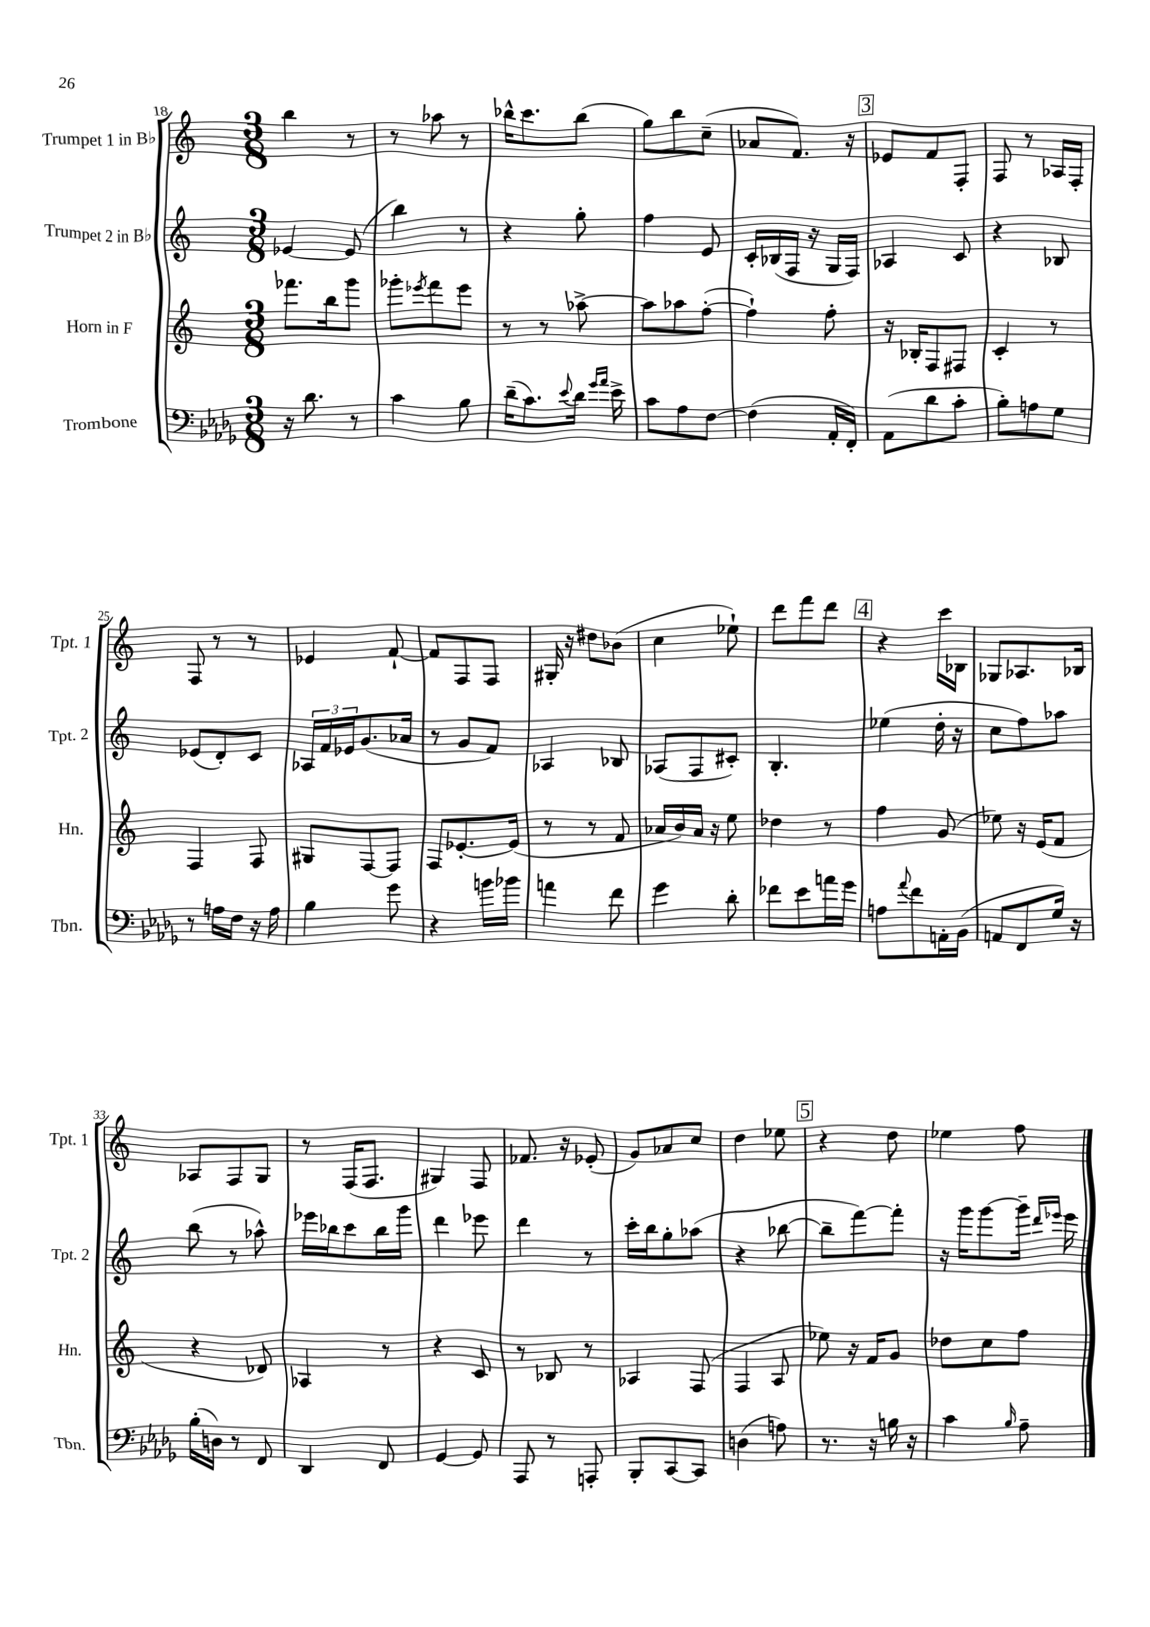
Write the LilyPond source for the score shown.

<<
\new StaffGroup <<
\new Staff = "s0" \with { instrumentName = "Trumpet 1 in Bb" shortInstrumentName = "Tpt. 1" } {
    \clef treble \key c \major \numericTimeSignature \time 3/8
    b''4 r8 |
    r8 aes''8 r8 |
    bes''16-^ c'''8. bes''8( |
    g''8) b''8 c''8--( |
    aes'8 f'8.) r16 |
    \mark \markup { \box "3" } ees'8 f'8 f8-. |
    f8 r8 aes16 f16-. |
    f8 r8 r8 |
    ees'4 f'8~-! |
    f'8 f8 f8 |
    gis16-. r16 dis''8 bes'8( |
    c''4 ees''8-!) |
    d'''8 f'''8 d'''8 |
    \mark \markup { \box "4" } r4 c'''16 bes16 |
    ges8 aes8. bes16 |
    aes8 f8 g8 |
    r8 f16( f8. |
    gis4) f8 |
    fes'8. r16 ees'8-.( |
    g'8) aes'8 c''8 |
    d''4 ees''8 |
    \mark \markup { \box "5" } r4 d''8 |
    ees''4 f''8 \bar "|." |
}
\new Staff = "s1" \with { instrumentName = "Trumpet 2 in Bb" shortInstrumentName = "Tpt. 2" } {
    \clef treble \key c \major \numericTimeSignature \time 3/8
    ees'4~ ees'8( |
    b''4) r8 |
    r4 g''8-. |
    f''4 e'8 |
    c'16-. bes16( f16 r16 g16 f16) |
    \mark \markup { \box "3" } aes4 c'8 |
    r4 bes8 |
    ees'8( d'8-.) c'8 |
    \tuplet 3/2 { aes16 f'16 ees'16 } g'8.( aes'16 |
    r8 g'8 f'8) |
    aes4 bes8 |
    aes8( f8 cis'8-.) |
    b4.-. |
    \mark \markup { \box "4" } ees''4( d''16-. r16 |
    c''8 f''8) aes''8 |
    b''8( r8 aes''8-^) |
    ees'''16 bes''16 c'''8 bes''16 g'''16 |
    d'''4 ees'''8 |
    d'''4 r8 |
    c'''16-. b''16 g''8-. aes''8( |
    r4 bes''8~ |
    \mark \markup { \box "5" } bes''8-- f'''8~) f'''8-. |
    r16 g'''16 g'''8~ g'''16-- \grace { d'''16 ees'''16 } ees'''16 \bar "|." |
}
\new Staff = "s2" \with { instrumentName = "Horn in F" shortInstrumentName = "Hn." } {
    \clef treble \key c \major \numericTimeSignature \time 3/8
    fes'''8. b''16 g'''8 |
    ges'''8-. \acciaccatura { ees'''8 } f'''8 ees'''8 |
    r8 r8 aes''8~-> |
    aes''8 aes''8 f''8~-.( |
    f''4-!) f''8-. |
    \mark \markup { \box "3" } r16 bes16-. f8 fis8 |
    c'4-. r8 |
    f4 f8 |
    gis8 f8~ f8 |
    f8 ees'8.~-. ees'16( |
    r8 r8 f'8 |
    aes'16 b'16) aes'16 r16 e''8 |
    des''4 r8 |
    \mark \markup { \box "4" } f''4 g'8( |
    ees''8) r16 e'16( f'8 |
    r4 des'8) |
    aes4 r8 |
    r4 c'8 |
    r8 bes8 r8 |
    aes4 f8( |
    f4 a8 |
    \mark \markup { \box "5" } ees''8) r16 f'16 g'8 |
    des''8 c''8 f''8 \bar "|." |
}
\new Staff = "s3" \with { instrumentName = "Trombone" shortInstrumentName = "Tbn." } {
    \clef bass \key des \major \numericTimeSignature \time 3/8
    r16 des'8. r8 |
    c'4 bes8 |
    des'16--( c'8.) \appoggiatura { ees'8 } des'16 \grace { ges'16 aes'16 } ees'16-> |
    c'8 aes8 f8~ |
    f4( aes,16-. f,16-.) |
    \mark \markup { \box "3" } aes,8( des'8 c'8-. |
    bes8-.) a8 ges8 |
    r8 a16 f16 r16 a16 |
    bes4 ges'8 |
    r4 b'16 bes'16 |
    a'4 f'8 |
    ges'4 des'8-. |
    fes'8 ees'8 a'16 ges'16 |
    \mark \markup { \box "4" } a8 \appoggiatura { aes'8 } f'8 a,16-. bes,16( |
    a,8 f,8 ges16) r16 |
    bes16-.( d16) r8 f,8 |
    des,4 f,8 |
    ges,4~ ges,8 |
    aes,,8 r8 a,,8-. |
    bes,,8-. c,8~ c,8 |
    d4( a8) |
    \mark \markup { \box "5" } r8. r16 b16 r16 |
    c'4 \grace { bes16 } aes8-- \bar "|." |
}
>>
>>
\layout { \context { \Score currentBarNumber = #18 } }
